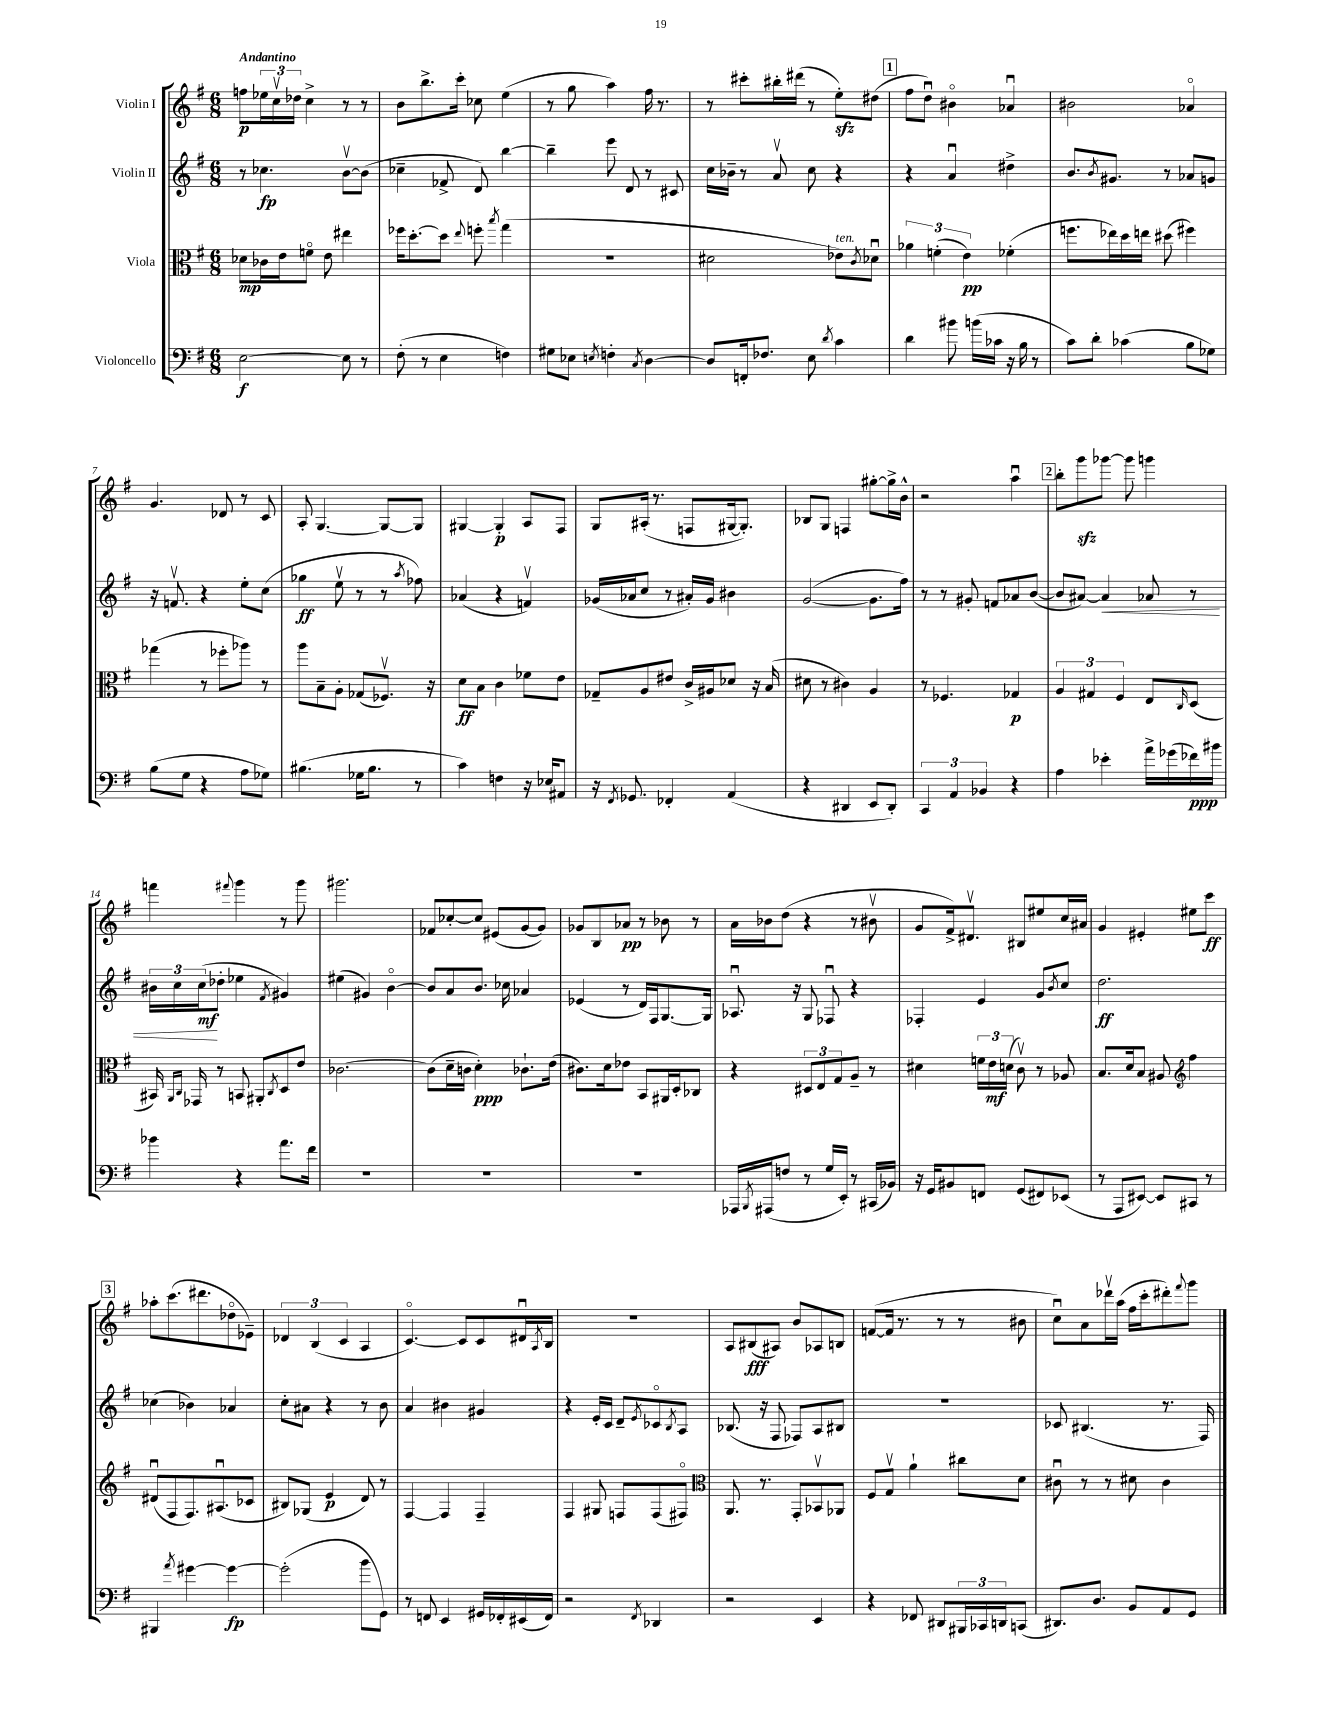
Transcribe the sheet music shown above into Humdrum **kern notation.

**kern	**dynam	**kern	**dynam	**kern	**dynam	**kern	**dynam
*part4	*part4	*part3	*part3	*part2	*part2	*part1	*part1
*staff4	*staff4	*staff3	*staff3	*staff2	*staff2	*staff1	*staff1
*I"Violoncello	*	*I"Viola	*	*I"Violin II	*	*I"Violin I	*
*clefF4	*	*clefC3	*	*clefG2	*	*clefG2	*
*k[f#]	*	*k[f#]	*	*k[f#]	*	*k[f#]	*
*M6/8	*	*M6/8	*	*M6/8	*	*M6/8	*
=1	=1	=1	=1	=1	=1	=1	=1
!	!	!	!	!	!	!LO:TX:a:B:t=Andantino	!
[2E\	f	8d-X\L	mp	8r	.	8ffn\L	p
.	.	16c-X\L	.	4.cc-X\	fp	24ee-X\L	.
.	.	.	.	.	.	24ccv\	.
.	.	16e\J	.	.	.	.	.
.	.	.	.	.	.	24dd-X\JJ	.
.	.	8fn\J	.	.	.	4cc^\	.
.	.	8e\	.	.	.	.	.
8E\]	.	4ee#X\	.	[8bv\L	.	8r	.
8r	.	.	.	(8b\J]	.	8r	.
=2	=2	=2	=2	=2	=2	=2	=2
(8F#'\	.	16ff-X\KL	.	4cc-X~\	.	8b\L	.
.	.	[8.dd'\	.	.	.	.	.
8r	.	.	.	.	.	8.bb^\	.
4E\	.	8dd\J]	.	8f-X^/	.	.	.
.	.	.	.	.	.	16ccc'\Jk	.
.	.	8qqee/	.	.	.	.	.
.	.	8ffn'\	.	8d/)	.	8cc-X\	.
.	.	8qbb/	.	.	.	.	.
4Fn\)	.	(4gg\	.	[4bb\	.	(4ee\	.
=3	=3	=3	=3	=3	=3	=3	=3
8G#X\L	.	2.r	.	4bb~\]	.	8r	.
8E-X\J	.	.	.	.	.	8gg\	.
8qEn/	.	.	.	.	.	.	.
4Fn'\	.	.	.	8eee\	.	4aa\)	.
.	.	.	.	8d/	.	.	.
8qC/	.	.	.	.	.	.	.
[4D\	.	.	.	8r	.	16ff#\	.
.	.	.	.	.	.	8.r	.
.	.	.	.	8c#X/	.	.	.
=4	=4	=4	=4	=4	=4	=4	=4
8D/L]	.	2d#X\	.	16cc\LL	.	8r	.
.	.	.	.	16b-X~\JJ	.	.	.
16FFn'/k	.	.	.	8r	.	8ccc#X'\L	.
8.F-X/J	.	.	.	.	.	.	.
.	.	.	.	8av/	.	16bb#X'\L	.
.	.	.	.	.	.	(16ddd#X\JJ	.
8E\	.	.	.	8cc\	.	8r	.
8qd/	.	.	.	.	.	.	.
!	!	!LO:TX:a:i:t=ten.	!	!	!	!	!
4c\	.	8e-X\L)	.	4r	.	8eezz'\L)	.
.	.	8qc/	.	.	.	.	.
.	.	8d-Xu\J	.	.	.	(8dd#X\J	.
!!LO:REH:place=s1:t=1
=5	=5	=5	=5	=5	=5	=5	=5
4d\	.	6a-X\	.	4r	.	8ff#\L	.
.	.	.	.	.	.	8ddu\J)	.
.	.	(6fn'\	.	.	.	.	.
8b#X\	.	.	.	4au/	.	4b#X\	.
.	.	6e\)	pp	.	.	.	.
(16bn\LL	.	.	.	.	.	.	.
16c-X\JJ	.	.	.	.	.	.	.
16r	.	(4f-X'\	.	4dd#X^\	.	4a-Xu/	.
16B\	.	.	.	.	.	.	.
8r	.	.	.	.	.	.	.
=6	=6	=6	=6	=6	=6	=6	=6
8c\L)	.	8.ffn\L	.	8.b/L	.	2b#X\	.
8d'\J	.	.	.	.	.	.	.
.	.	.	.	8qb/	.	.	.
.	.	16ee-X\L)	.	8.g#X/J	.	.	.
(4c-X\	.	16dd\	.	.	.	.	.
.	.	16een\JJ	.	.	.	.	.
.	.	(8dd#X\	.	8r	.	.	.
8B\L	.	4ff#X\)	.	8a-X/L	.	4a-X/	.
8G-X\J)	.	.	.	8gn/J	.	.	.
!!LO:LB:g=z
=7	=7	=7	=7	=7	=7	=7	=7
(8B\L	.	(4gg-X\	.	16r	.	4.g/	.
.	.	.	.	8.fnv/	.	.	.
8G\J	.	.	.	.	.	.	.
4r	.	8r	.	4r	.	.	.
.	.	8ff-X'\L	.	.	.	8d-X/	.
8A\L	.	8aa-X\J)	.	8ee'\L	.	8r	.
8G-X\J)	.	8r	.	(8cc\J	.	8c/	.
=8	=8	=8	=8	=8	=8	=8	=8
(4.B#X\	.	8aa\L	.	4gg-X\	ff	8A'/	.
.	.	8B~\	.	.	.	[4.G/	.
.	.	8A'\J	.	8eev\	.	.	.
16G-X\KL	.	(8G-X/L	.	8r	.	.	.
8.B#\J	.	.	.	.	.	.	.
.	.	8.F-Xv/J)	.	8r	.	8G/L_	.
.	.	.	.	8qaa/	.	.	.
8r	.	.	.	8ff-X\)	.	8G/J]	.
.	.	16r	.	.	.	.	.
=9	=9	=9	=9	=9	=9	=9	=9
4c\)	.	8d\L	ff	(4a-X/	.	[4G#X/	.
.	.	8B\J	.	.	.	.	.
4Fn\	.	4c\	.	4r	.	4G#'/]	p
16r	.	8f-X\L	.	4fnv/)	.	8A/L	.
16E-X/KL	.	.	.	.	.	.	.
8AA#X/J	.	8e\J	.	.	.	8F#/J	.
=10	=10	=10	=10	=10	=10	=10	=10
16r	.	8G-X~/L	.	(16g-X/LL	.	8G/L	.
8qFF#/	.	.	.	.	.	.	.
8.GG-X/	.	.	.	16a-X/J	.	.	.
.	.	8A/	.	8cc/J	.	(16A#X'/Jk	.
.	.	.	.	.	.	8.r	.
4FF-X'/	.	8e#X/J	.	8r	.	.	.
.	.	16c^/LL	.	16a#X'/LL)	.	8Fn/L	.
.	.	16A#X/J	.	16g-/JJ	.	.	.
(4AA/	.	8d-X/J	.	4b#X\	.	[16G#X/k	.
.	.	.	.	.	.	8.G#'/J])	.
.	.	16r	.	.	.	.	.
.	.	(16B/	.	.	.	.	.
=11	=11	=11	=11	=11	=11	=11	=11
4r	.	8d#X\	.	([2g/	.	8B-X/L	.
.	.	8r	.	.	.	8G/J	.
4DD#X/	.	4c#X\)	.	.	.	4Fn/	.
8EE/L	.	4A/	.	8.g\L]	.	[8gg#X'\L	.
8DD#'/J)	.	.	.	.	.	16gg#^\L]	.
.	.	.	.	16ff#\Jk)	.	16b^^\JJ	.
=12	=12	=12	=12	=12	=12	=12	=12
6CC/	.	8r	.	8r	.	2r	.
.	.	4.F-X/	.	8r	.	.	.
6AA/	.	.	.	.	.	.	.
.	.	.	.	8g#X'/	.	.	.
6BB-X/	.	.	.	.	.	.	.
.	.	.	.	8fn/L	.	.	.
4r	.	4G-X/	p	8a-X/	.	4aau\	.
.	.	.	.	([8b/J	.	.	.
!!LO:REH:place=s1:t=2
=13	=13	=13	=13	=13	=13	=13	=13
4A\	.	6A/	.	8b/L]	.	8bb'\L	.
.	.	.	.	[8a#X/J)	.	8gggzz\	.
.	.	6G#X/	.	.	.	.	.
!	!	!	!	!	!LO:HP:b	!	!
4e-X'\	.	.	.	4a#/]	<	[8ggg-X\J	.
.	.	6F#/	.	.	.	.	.
.	.	.	.	.	.	8ggg-\]	.
16a^\LL	.	8E/L	.	8a-X/	.	4gggn\	.
(16g-X\	.	.	.	.	.	.	.
.	.	16qqC/	.	.	.	.	.
16f-X\)	ppp	(8D/J	.	8r	.	.	.
16b#X\JJ	.	.	.	.	.	.	.
!!LO:LB:g=z
=14	=14	=14	=14	=14	=14	=14	=14
4b-X\	.	16BB#X/)	.	24b#X\LL	.	4fffn\	.
.	.	.	.	24cc\	.	.	.
.	.	16qqAA/LL	.	.	.	.	.
.	.	16qqC/JJ	.	.	.	.	.
.	.	16GG-X/	.	.	.	.	.
.	.	.	.	(24cc\J	mf	.	.
.	.	8r	.	8dd-X'\J	[	.	.
.	.	.	.	.	.	8qqfff#X/	.
4r	.	8BBn/	.	4ee-X\	.	4ggg\	.
.	.	8AA#X'/L	.	.	.	.	.
.	.	8qC/	.	8qf#/	.	.	.
8.a\L	.	8D/	.	4g#X/)	.	8r	.
.	.	8e/J	.	.	.	8ggg\	.
16f#\Jk	.	.	.	.	.	.	.
=15	=15	=15	=15	=15	=15	=15	=15
2.r	.	[2.c-X\	.	(4ee#X\	.	2.ggg#X\	.
.	.	.	.	4g#X/)	.	.	.
.	.	.	.	[4b\	.	.	.
=16	=16	=16	=16	=16	=16	=16	=16
2.r	.	(8c-\L]	.	8b/L]	.	8f-X/L	.
.	.	16d~\L	.	8a/	.	[8cc-X'/	.
.	.	16cn\JJ	.	.	.	.	.
.	.	4d'\)	ppp	8.b/J	.	8cc-/J]	.
.	.	.	.	.	.	(8e#X/L	.
.	.	.	.	16cc-X\	.	.	.
.	.	8.c-X`\L	.	4a-X/	.	[8g/	.
.	.	.	.	.	.	8g/J])	.
.	.	(16e\Jk	.	.	.	.	.
=17	=17	=17	=17	=17	=17	=17	=17
2.r	.	8.c#X\L)	.	(4e-X/	.	8g-X/L	.
.	.	.	.	.	.	8B/	.
.	.	16d\k	.	.	.	.	.
.	.	8e-X\J	.	8r	.	8a-X/J	pp
.	.	8BB/L	.	16d/LL)	.	8r	.
.	.	.	.	16F#/J	.	.	.
.	.	16AA#X/L	.	[8.G/	.	8b-X\	.
.	.	16D'/J	.	.	.	.	.
.	.	8C-X/J	.	.	.	8r	.
.	.	.	.	16G/Jk]	.	.	.
=18	=18	=18	=18	=18	=18	=18	=18
16AAA-X/LL	.	4r	.	8.A-Xu/	.	16a\LL	.
8qBBB/	.	.	.	.	.	.	.
(16AAA#X/J	.	.	.	.	.	16b-X\J	.
8Fn/J	.	.	.	.	.	(8dd\J	.
.	.	.	.	16r	.	.	.
8r	.	12D#X/L	.	8G/	.	4r	.
.	.	12E/	.	.	.	.	.
16G/LL	.	.	.	8F-Xu/	.	.	.
.	.	12G/	.	.	.	.	.
16EE'/JJ)	.	.	.	.	.	.	.
8r	.	8A~/J	.	4r	.	8r	.
(16CC#X/LL	.	8r	.	.	.	8b#Xv\	.
16BB-X/JJ)	.	.	.	.	.	.	.
=19	=19	=19	=19	=19	=19	=19	=19
16r	.	4d#X\	.	4F-X'/	.	8g/L	.
16GG/KL	.	.	.	.	.	.	.
8BB#X/	.	.	.	.	.	16f#^/k)	.
.	.	.	.	.	.	8.d#Xv/J	.
8FFn/J	.	24fn\LL	.	4e/	.	.	.
.	.	24e\	mf	.	.	.	.
.	.	(24dn\JJ	.	.	.	.	.
(8GG/L	.	8cv\)	.	.	.	8B#X/L	.
8FF#X/)	.	8r	.	8g/L	.	8ee#X/	.
.	.	.	.	8qb/	.	.	.
(8EE-X/J	.	8A-X/	.	8cc/J	.	16cc/L	.
.	.	.	.	.	.	16a#X/JJ	.
=20	=20	=20	=20	=20	=20	=20	=20
8r	.	8.B/L	.	2.dd\	ff	4g/	.
8AAA/L	.	.	.	.	.	.	.
.	.	16d/k	.	.	.	.	.
[8EE#X/J)	.	8B/J	.	.	.	4e#X'/	.
8EE#/L]	.	8A#X/	.	.	.	.	.
*	*	*clefG2	*	*	*	*	*
8CC#X/J	.	4ff#\	.	.	.	8ee#X\L	.
8r	.	.	.	.	.	8ccc\J	ff
!!LO:LB:g=z
!!LO:REH:place=s1:t=3
=21	=21	=21	=21	=21	=21	=21	=21
4BBB#X/	.	(8d#Xu/L	.	(4cc-X\	.	8aa-X'\L	.
.	.	8F#/	.	.	.	(8.ccc\	.
8qa/	.	.	.	.	.	.	.
[4g#X\	.	8.F#/)	.	4b-X\)	.	.	.
.	.	.	.	.	.	8.ddd#X\	.
.	.	(8.A#Xu/	.	.	.	.	.
4g#\_	fp	.	.	4a-X/	.	8dd-X\	.
.	.	8c-X/J	.	.	.	8e-X~\J)	.
=22	=22	=22	=22	=22	=22	=22	=22
(2g#'\]	.	8B#X/L)	.	8cc'\L	.	6d-X/	.
.	.	(8G-X/J	.	8a#X\J	.	.	.
.	.	.	.	.	.	(6B/	.
.	.	4e/	p	4r	.	.	.
.	.	.	.	.	.	6c/	.
8b\L	.	8d/)	.	8r	.	4A/	.
8GG\J)	.	8r	.	8b\	.	.	.
=23	=23	=23	=23	=23	=23	=23	=23
8r	.	[4F#/	.	4a/	.	[4.c/)	.
8FFn/	.	.	.	.	.	.	.
4EE/	.	4F#/]	.	4b#X\	.	.	.
.	.	.	.	.	.	8c/L]	.
16GG#X/LL	.	4F#~/	.	4g#X/	.	8c/	.
16FF-X'/	.	.	.	.	.	.	.
(16EE#X/	.	.	.	.	.	16d#Xu/L	.
.	.	.	.	.	.	8qA/	.
16FF-/JJ)	.	.	.	.	.	16B/JJ	.
=24	=24	=24	=24	=24	=24	=24	=24
2r	.	4F#/	.	4r	.	2.r	.
.	.	8G#X/	.	16e'/LL	.	.	.
.	.	.	.	16c/JJ	.	.	.
.	.	8Fn/L	.	8d~/L	.	.	.
8qFF#/	.	.	.	8qe/	.	.	.
4DD-X/	.	(8F/	.	8c-X/	.	.	.
.	.	.	.	8qB/	.	.	.
.	.	8F#X/J)	.	8A/J	.	.	.
=25	=25	=25	=25	=25	=25	=25	=25
*	*	*clefC3	*	*	*	*	*
2r	.	8.AA/	.	(8.B-X/	.	8A/L	.
.	.	.	.	.	.	(8B#X/	fff
.	.	8.r	.	16r	.	.	.
.	.	.	.	8F#/	.	8A#X/J)	.
.	.	8GG'/L	.	8F-X/L)	.	8b/L	.
4EE/	.	8BB-Xv/	.	8A/	.	8A-X/	.
.	.	8AA-X/J	.	8B#X/J	.	8Bn/J	.
=26	=26	=26	=26	=26	=26	=26	=26
4r	.	8F#/L	.	2.r	.	([8fn/L	.
.	.	8Gv/J	.	.	.	16f/Jk]	.
.	.	.	.	.	.	8.r	.
8FF-X/	.	4a`\	.	.	.	.	.
8DD#X/L	.	.	.	.	.	8r	.
24BBB#X/L	.	8cc#X\L	.	.	.	8r	.
24CC-X/	.	.	.	.	.	.	.
24DDn/J	.	.	.	.	.	.	.
(8CCn/J	.	8d\J	.	.	.	8b#X\	.
=27	=27	=27	=27	=27	=27	=27	=27
8.DD#X/L)	.	8c#Xu\	.	8c-X/	.	8ccu\L)	.
.	.	8r	.	(4.B#X/	.	8a\	.
8.D/J	.	.	.	.	.	.	.
.	.	8r	.	.	.	16ddd-Xv\L	.
.	.	.	.	.	.	(16aa\JJ	.
8BB/L	.	8d#X\	.	.	.	16ff#\LL	.
.	.	.	.	.	.	16ccc'\J	.
8AA/	.	4c#\	.	8.r	.	8ddd#X'\)	.
.	.	.	.	.	.	8qqfff#/	.
8GG/J	.	.	.	.	.	8ggg\J	.
.	.	.	.	16F#/)	.	.	.
==	==	==	==	==	==	==	==
*-	*-	*-	*-	*-	*-	*-	*-
